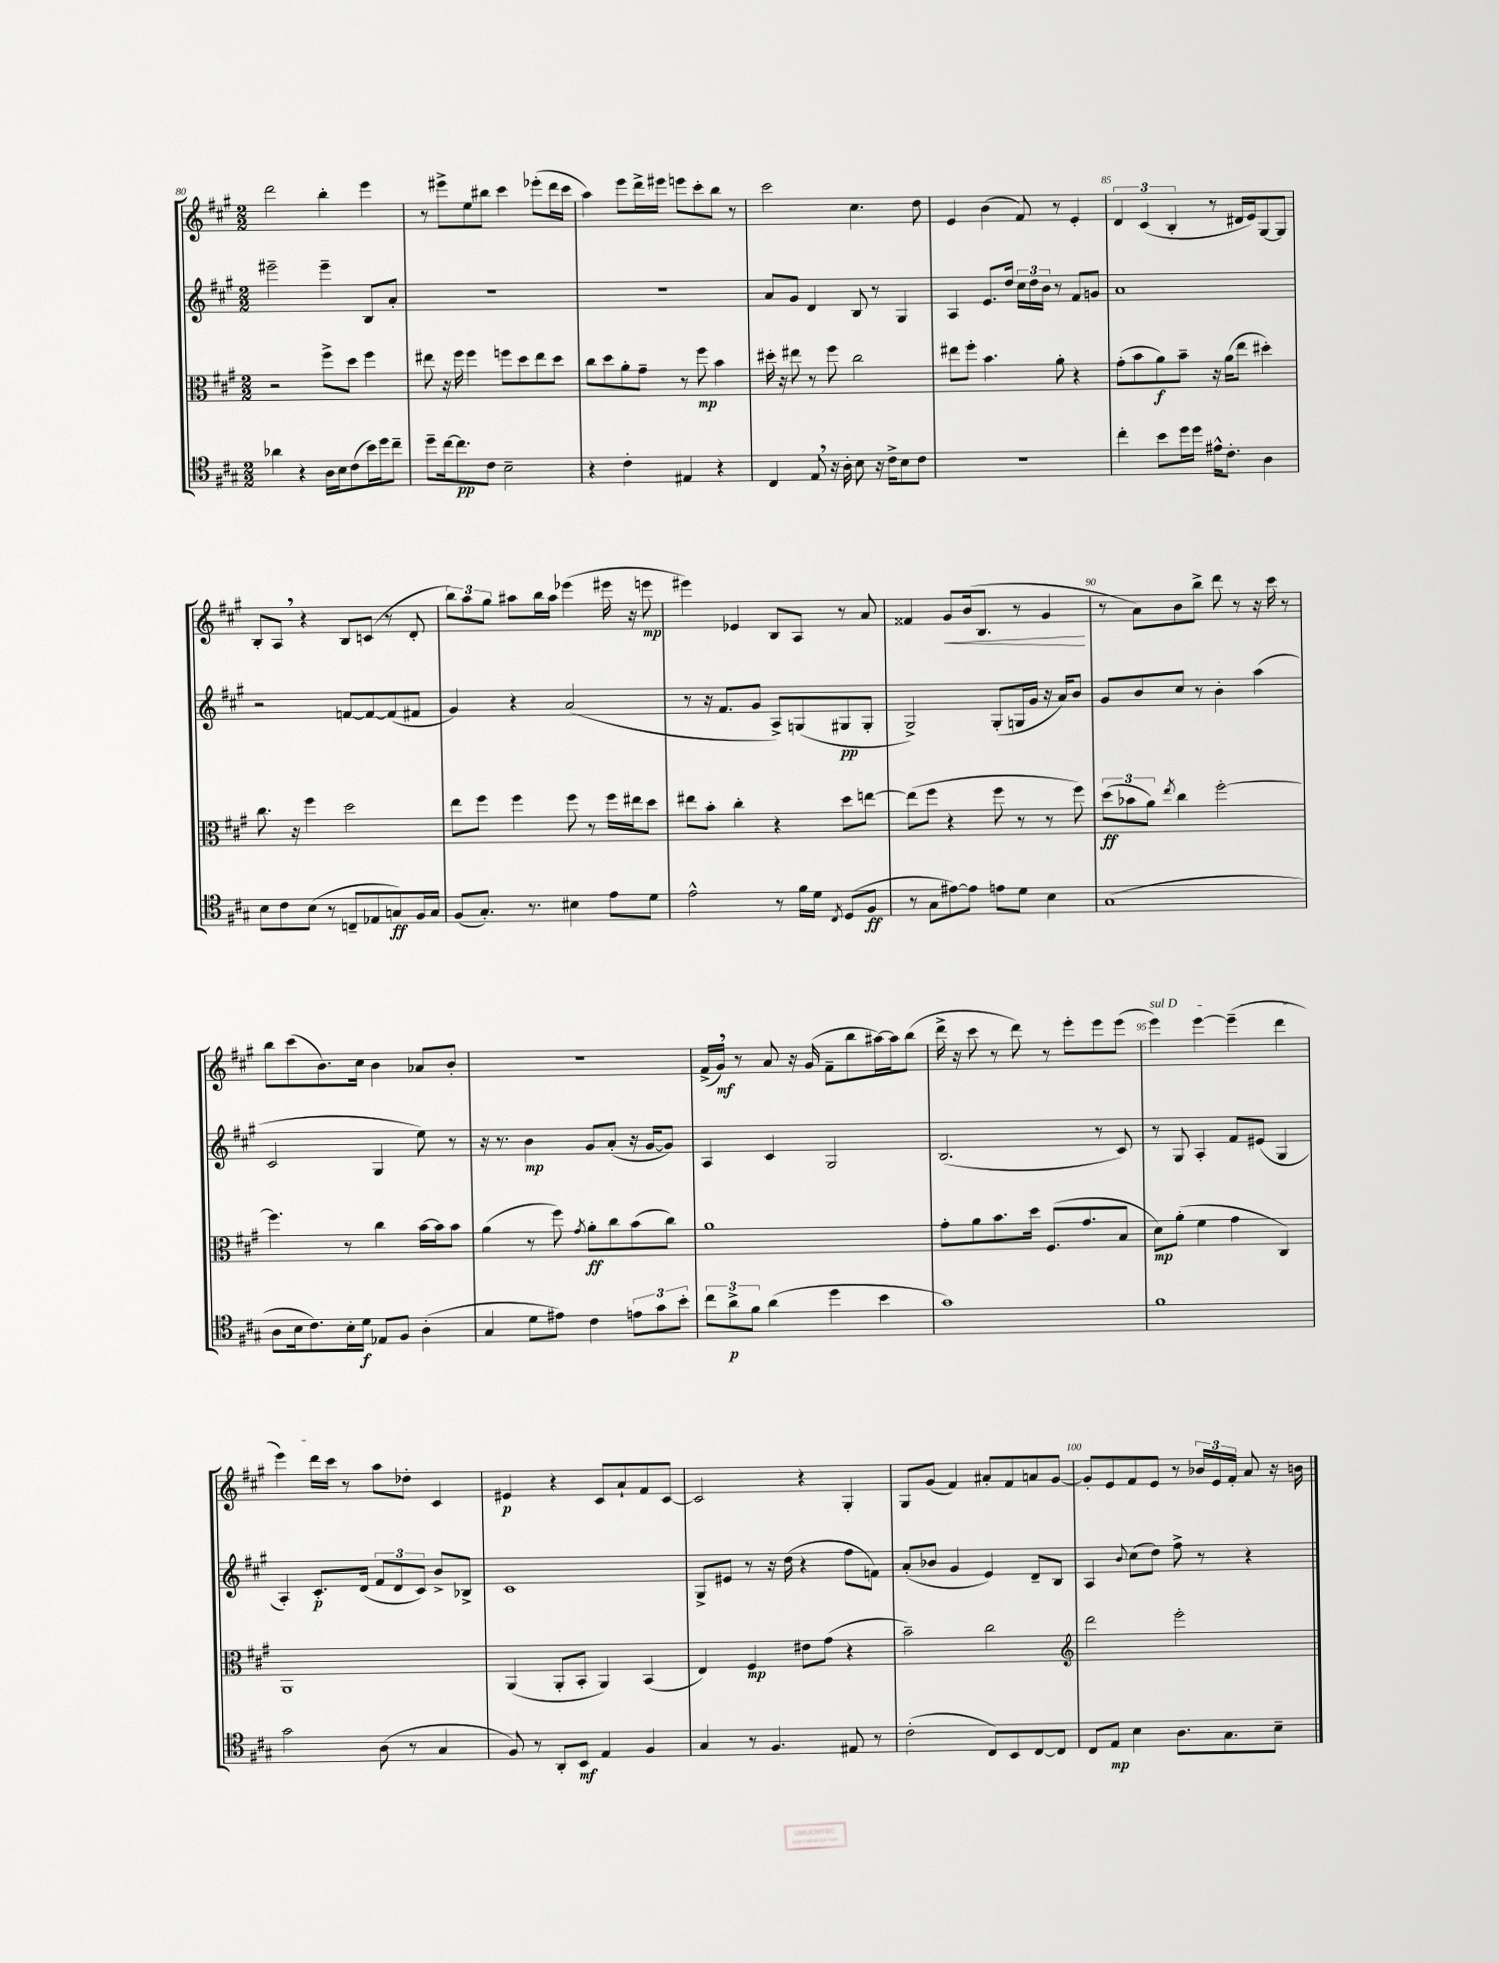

**kern	**dynam	**kern	**dynam	**kern	**dynam	**kern	**dynam
*part4	*part4	*part3	*part3	*part2	*part2	*part1	*part1
*staff4	*staff4	*staff3	*staff3	*staff2	*staff2	*staff1	*staff1
*clefC4	*	*clefC3	*	*clefG2	*	*clefG2	*
*k[f#c#g#]	*	*k[f#c#g#]	*	*k[f#c#g#]	*	*k[f#c#g#]	*
*M2/2	*	*M2/2	*	*M2/2	*	*M2/2	*
=80	=80	=80	=80	=80	=80	=80	=80
4a-X\	.	2r	.	2eee#X~\	.	2ddd\	.
4r	.	.	.	.	.	.	.
16A\LL	.	8ff#^\L	.	4eee#~\	.	4bb'\	.
16B\J	.	.	.	.	.	.	.
(8c#\	.	8dd\J	.	.	.	.	.
16b\L)	.	4ff#\	.	8B/L	.	4eee\	.
16dd\J	.	.	.	.	.	.	.
8cc#~\J	.	.	.	8a'/J	.	.	.
=81	=81	=81	=81	=81	=81	=81	=81
8dd~\L	.	8ee#X\	.	1r	.	8r	.
[16cc#\k	.	16r	.	.	.	8eee#X^\L	.
8.cc#\]	pp	16ff#\	.	.	.	.	.
.	.	4ff#\	.	.	.	8ee\	.
8c#\J	.	.	.	.	.	8bb#X\J	.
2B~\	.	8ffn\L	.	.	.	4ccc#\	.
.	.	8dd\	.	.	.	.	.
.	.	8ee#\	.	.	.	(8eee-X'\L	.
.	.	8dd\J	.	.	.	16ddd\L	.
.	.	.	.	.	.	16ccc#\JJ	.
=82	=82	=82	=82	=82	=82	=82	=82
4r	.	8cc#\L	.	1r	.	4aa\)	.
.	.	8dd\	.	.	.	.	.
4c#'\	.	8a'\	.	.	.	8eee\L	.
.	.	8g#~\J	.	.	.	16ddd^\L	.
.	.	.	.	.	.	16eee#X\JJ	.
4E#X/	.	8r	.	.	.	8eeen\L	.
.	.	8ff#\	mp	.	.	8ccc#'\	.
4r	.	4b\	.	.	.	8bb\J	.
.	.	.	.	.	.	8r	.
=83	=83	=83	=83	=83	=83	=83	=83
4C#/	.	16dd#X'\	.	8a/L	.	2ccc#\	.
.	.	16r	.	.	.	.	.
.	.	8ee#X\	.	8g#/J	.	.	.
8E,/	.	8r	.	4d/	.	.	.
16r	.	8ff#\	.	.	.	.	.
16A'\	.	.	.	.	.	.	.
8B\	.	2cc#\	.	8B/	.	4.cc#\	.
16r	.	.	.	8r	.	.	.
16c#^\KL	.	.	.	.	.	.	.
8B\	.	.	.	4G#/	.	.	.
8c#\J	.	.	.	.	.	8dd\	.
=84	=84	=84	=84	=84	=84	=84	=84
1r	.	8ee#X\L	.	4A/	.	4e/	.
.	.	8ff#'\J	.	.	.	.	.
.	.	4.b\	.	8.e/L	.	(4b\	.
.	.	.	.	16dd/Jk	.	.	.
.	.	.	.	24cc#\LL	.	8f#/)	.
.	.	.	.	24dd\	.	.	.
.	.	.	.	24b\JJ	.	.	.
.	.	8a'\	.	8r	.	8r	.
.	.	4r	.	8f#/L	.	4e'/	.
.	.	.	.	8gn/J	.	.	.
=85	=85	=85	=85	=85	=85	=85	=85
4cc#'\	.	(8g#'\L	.	1a	.	6d/	.
.	.	8b\	.	.	.	.	.
.	.	.	.	.	.	(6c#/	.
8b\L	.	8a\)	f	.	.	.	.
.	.	.	.	.	.	6B'/	.
16dd\L	.	8b~\J	.	.	.	.	.
16dd\JJ	.	.	.	.	.	.	.
16e#X^^\KL	.	16r	.	.	.	8r	.
8.c#'\J	.	(16a\KL	.	.	.	.	.
.	.	8ee\J	.	.	.	16d#X/LL	.
.	.	.	.	.	.	16e/J)	.
4A\	.	4dd#X'\)	.	.	.	[8G#/	.
.	.	.	.	.	.	8G#/J]	.
!!LO:LB:g=z
=86	=86	=86	=86	=86	=86	=86	=86
8B\L	.	8.cc#\	.	2r	.	8B'/L	.
8c#\	.	.	.	.	.	8A,/J	.
.	.	16r	.	.	.	.	.
(8B\J	.	4ff#\	.	.	.	4r	.
8r	.	.	.	.	.	.	.
8Cn~/L	.	2dd\	.	[8fn/L	.	8B/L	.
8E-X/	.	.	.	8f/_	.	(8cn/J	.
8Gn/)	ff	.	.	(8f/]	.	8r	.
16F#/L	.	.	.	8f#X/J	.	8d'/	.
16G/JJ	.	.	.	.	.	.	.
=87	=87	=87	=87	=87	=87	=87	=87
(8F#/L	.	8ee\L	.	4g#/)	.	12bb\L)	.
.	.	.	.	.	.	12aa\	.
8.G#'/J)	.	8ff#\J	.	.	.	.	.
.	.	.	.	.	.	12gg#\J	.
.	.	4ff#\	.	4r	.	8aa#X\L	.
8.r	.	.	.	.	.	.	.
.	.	.	.	.	.	16bb\L	.
.	.	.	.	.	.	16aa#\JJ	.
4B#X\	.	8ff#\	.	(2a/	.	(4eee-X\	.
.	.	8r	.	.	.	.	.
8e\L	.	16ff#\LL	.	.	.	16eee#X\	.
.	.	16ee#X\J	.	.	.	16r	.
8d\J	.	8dd\J	.	.	.	8eeen\	mp
=88	=88	=88	=88	=88	=88	=88	=88
2e^^\	.	8ee#X\L	.	8r	.	4eee#X\)	.
.	.	8b'\J	.	16r	.	.	.
.	.	.	.	8.f#/L	.	.	.
.	.	4cc#'\	.	.	.	4e-X/	.
.	.	.	.	8g#/J	.	.	.
8r	.	4r	.	8A^/L)	.	8B/L	.
16f#\LL	.	.	.	(8Gn/	.	8A/J	.
16d\JJ	.	.	.	.	.	.	.
8qC#/	.	.	.	.	.	.	.
(8D/L	.	8dd\L	.	8G#X/	pp	8r	.
8F#/J	ff	[8een\J	.	8G#'/J	.	8a/	.
=89	=89	=89	=89	=89	=89	=89	=89
8r	.	(8ee\L]	.	2G#^/)	.	4f##X/	.
8G#\L	.	8ff#\J	.	.	.	.	.
!	!	!	!	!	!	!	!LO:HP:b
[8e#X\)	.	4r	.	.	.	8g#/L	<
8e#\J]	.	.	.	.	.	(16b/k	.
.	.	.	.	.	.	8.B/J	.
8en\L	.	8ff#\	.	(8G#'/L	.	.	.
8d\J	.	8r	.	16Gn/L	.	8r	.
.	.	.	.	16g#/JJ	.	.	.
4B\	.	8r	.	16r	.	4g#/	.
.	.	.	.	16a/KL)	.	.	.
.	.	8ff#\)	.	8b/J	.	.	.
.	.	.	.	.	.	.	[
=90	=90	=90	=90	=90	=90	=90	=90
(1G#	.	(12dd\L	ff	8g#/L	.	8r	.
.	.	12b-X\	.	.	.	.	.
.	.	.	.	8b/	.	8a\L)	.
.	.	12a\J)	.	.	.	.	.
.	.	8qee/	.	.	.	.	.
.	.	4cc#\	.	8cc#/J	.	8b\	.
.	.	.	.	8r	.	8bb^\J	.
.	.	[2ff#'\	.	4b'\	.	8ddd\	.
.	.	.	.	.	.	8r	.
.	.	.	.	(4aa\	.	16r	.
.	.	.	.	.	.	16ccc#\	.
.	.	.	.	.	.	8r	.
!!LO:LB:g=z
=91	=91	=91	=91	=91	=91	=91	=91
8A\L	.	4.ff#\]	.	2c#/	.	8bb\L	.
16B\k	.	.	.	.	.	(8ccc#\	.
8.c#\)	.	.	.	.	.	.	.
.	.	.	.	.	.	8.b\)	.
16B'\L	.	8r	.	.	.	.	.
16d\JJ	f	.	.	.	.	16cc#\Jk	.
8E-X/L	.	4cc#\	.	4G#/	.	4b\	.
8F#/J	.	.	.	.	.	.	.
(4A'\	.	[16b\LL	.	8ee\)	.	8a-X/L	.
.	.	16b\J]	.	.	.	.	.
.	.	8b\J	.	8r	.	8b'/J	.
=92	=92	=92	=92	=92	=92	=92	=92
4G#/	.	(4a\	.	16r	.	1r	.
.	.	.	.	8.r	.	.	.
8d\L	.	8r	.	4b\	mp	.	.
8e#X\J)	.	8ff#\)	.	.	.	.	.
.	.	8qg#/	.	.	.	.	.
4c#\	.	8a'\L	ff	8g#/L	.	.	.
.	.	8cc#\	.	(8a'/J	.	.	.
12en\L	.	(8b\	.	16r	.	.	.
.	.	.	.	[16g#/KL	.	.	.
12g#\	.	.	.	.	.	.	.
.	.	8cc#\J)	.	8g#/J])	.	.	.
12b'\J	.	.	.	.	.	.	.
=93	=93	=93	=93	=93	=93	=93	=93
12cc#\L	.	1a	.	4A/	.	(16f#^/LL	.
.	.	.	.	.	.	16g#,/JJ)	mf
12a^\	p	.	.	.	.	.	.
.	.	.	.	.	.	8r	.
12f#\J	.	.	.	.	.	.	.
(4a\	.	.	.	4c#/	.	8a/	.
.	.	.	.	.	.	16r	.
.	.	.	.	.	.	(16g#/	.
4dd\	.	.	.	2G#/	.	8f#~\L	.
.	.	.	.	.	.	8bb\	.
4b\	.	.	.	.	.	[16aa#X\L)	.
.	.	.	.	.	.	16aa#\J]	.
.	.	.	.	.	.	(8bb\J	.
=94	=94	=94	=94	=94	=94	=94	=94
1g#)	.	8g#'\L	.	(2.B/	.	16ddd^\	.
.	.	.	.	.	.	16r	.
.	.	8a\	.	.	.	8ccc#\	.
.	.	8.b\	.	.	.	8r	.
.	.	.	.	.	.	8ddd\)	.
.	.	16dd\Jk	.	.	.	.	.
.	.	(8.F#/L	.	.	.	8r	.
.	.	.	.	.	.	8eee'\L	.
.	.	8.g#/	.	.	.	.	.
.	.	.	.	8r	.	8eee\	.
.	.	8B/J	.	8c#/)	.	(8eee\J	.
=95	=95	=95	=95	=95	=95	=95	=95
!	!	!	!	!	!	!LO:TX:a:i:t=sul D	!
1f#	.	8d\L)	mp	8r	.	4eee\)	.
.	.	(8a'\J	.	8G#/	.	.	.
.	.	4f#\	.	4A'/	.	[4eee\	.
.	.	4g#\	.	8f#/L	.	(4eee~\]	.
.	.	.	.	(8e#X/J	.	.	.
.	.	4C#/)	.	4G#/	.	4ddd\	.
!!LO:LB:g=z
=96	=96	=96	=96	=96	=96	=96	=96
2g#\	.	1AA	.	4A'/)	.	4eee\)	.
.	.	.	.	8.c#'/L	p	16ddd\LL	.
.	.	.	.	.	.	16ccc#\JJ	.
.	.	.	.	.	.	8r	.
.	.	.	.	(16d/Jk	.	.	.
(8A\	.	.	.	12f#/L	.	8aa\L	.
.	.	.	.	12d/	.	.	.
8r	.	.	.	.	.	8dd-X'\J	.
.	.	.	.	12c#/J)	.	.	.
4G#/	.	.	.	8b^/L	.	4c#/	.
.	.	.	.	8B-X^/J	.	.	.
=97	=97	=97	=97	=97	=97	=97	=97
8F#/)	.	(4AA/	.	1c#	.	4e#X/	p
8r	.	.	.	.	.	.	.
8AA'/L	.	8AA'/L	.	.	.	4r	.
8BB/J	mf	8BB'/J	.	.	.	.	.
4E/	.	4AA/)	.	.	.	8c#/L	.
.	.	.	.	.	.	8a`/	.
4F#/	.	(4BB/	.	.	.	8f#/	.
.	.	.	.	.	.	[8c#/J	.
=98	=98	=98	=98	=98	=98	=98	=98
4G#/	.	4E/)	.	8G#^/L	.	2c#/]	.
.	.	.	.	8e#X/J	.	.	.
8r	.	4F#/	mp	8r	.	.	.
4.F#/	.	.	.	16r	.	.	.
.	.	.	.	(16dd\	.	.	.
.	.	8e#X\L	.	4r	.	4r	.
.	.	(8g#\J	.	.	.	.	.
8E#X/	.	4r	.	8ff#\L	.	4G#'/	.
8r	.	.	.	8fn\J)	.	.	.
=99	=99	=99	=99	=99	=99	=99	=99
(2c#'\	.	2b~\)	.	(8a'/L	.	8G#/L	.
.	.	.	.	8b-X/J	.	(8g#/J	.
.	.	.	.	4g#/	.	4f#/)	.
8C#/L)	.	2cc#\	.	4e/)	.	8a#X'/L	.
8BB/	.	.	.	.	.	8f#/	.
[8C#/	.	.	.	8d~/L	.	8an/	.
8C#/J]	.	.	.	8B/J	.	[8g#/J	.
=100	=100	=100	=100	=100	=100	=100	=100
*	*	*clefG2	*	*	*	*	*
8C#/L	.	2ddd\	.	4A/	.	8g#'/L]	.
8E/J	mp	.	.	.	.	8e/	.
.	.	.	.	8qqb/	.	.	.
4B\	.	.	.	(8cc#\L	.	8f#/	.
.	.	.	.	8dd\J)	.	8e/J	.
8.A\L	.	2eee'\	.	8ff#^\	.	8r	.
.	.	.	.	8r	.	24b-X/LL	.
.	.	.	.	.	.	24e/	.
8.G#\	.	.	.	.	.	.	.
.	.	.	.	.	.	24f#'/JJ	.
.	.	.	.	4r	.	8a/	.
8B~\J	.	.	.	.	.	16r	.
.	.	.	.	.	.	16bn\	.
==	==	==	==	==	==	==	==
*-	*-	*-	*-	*-	*-	*-	*-
